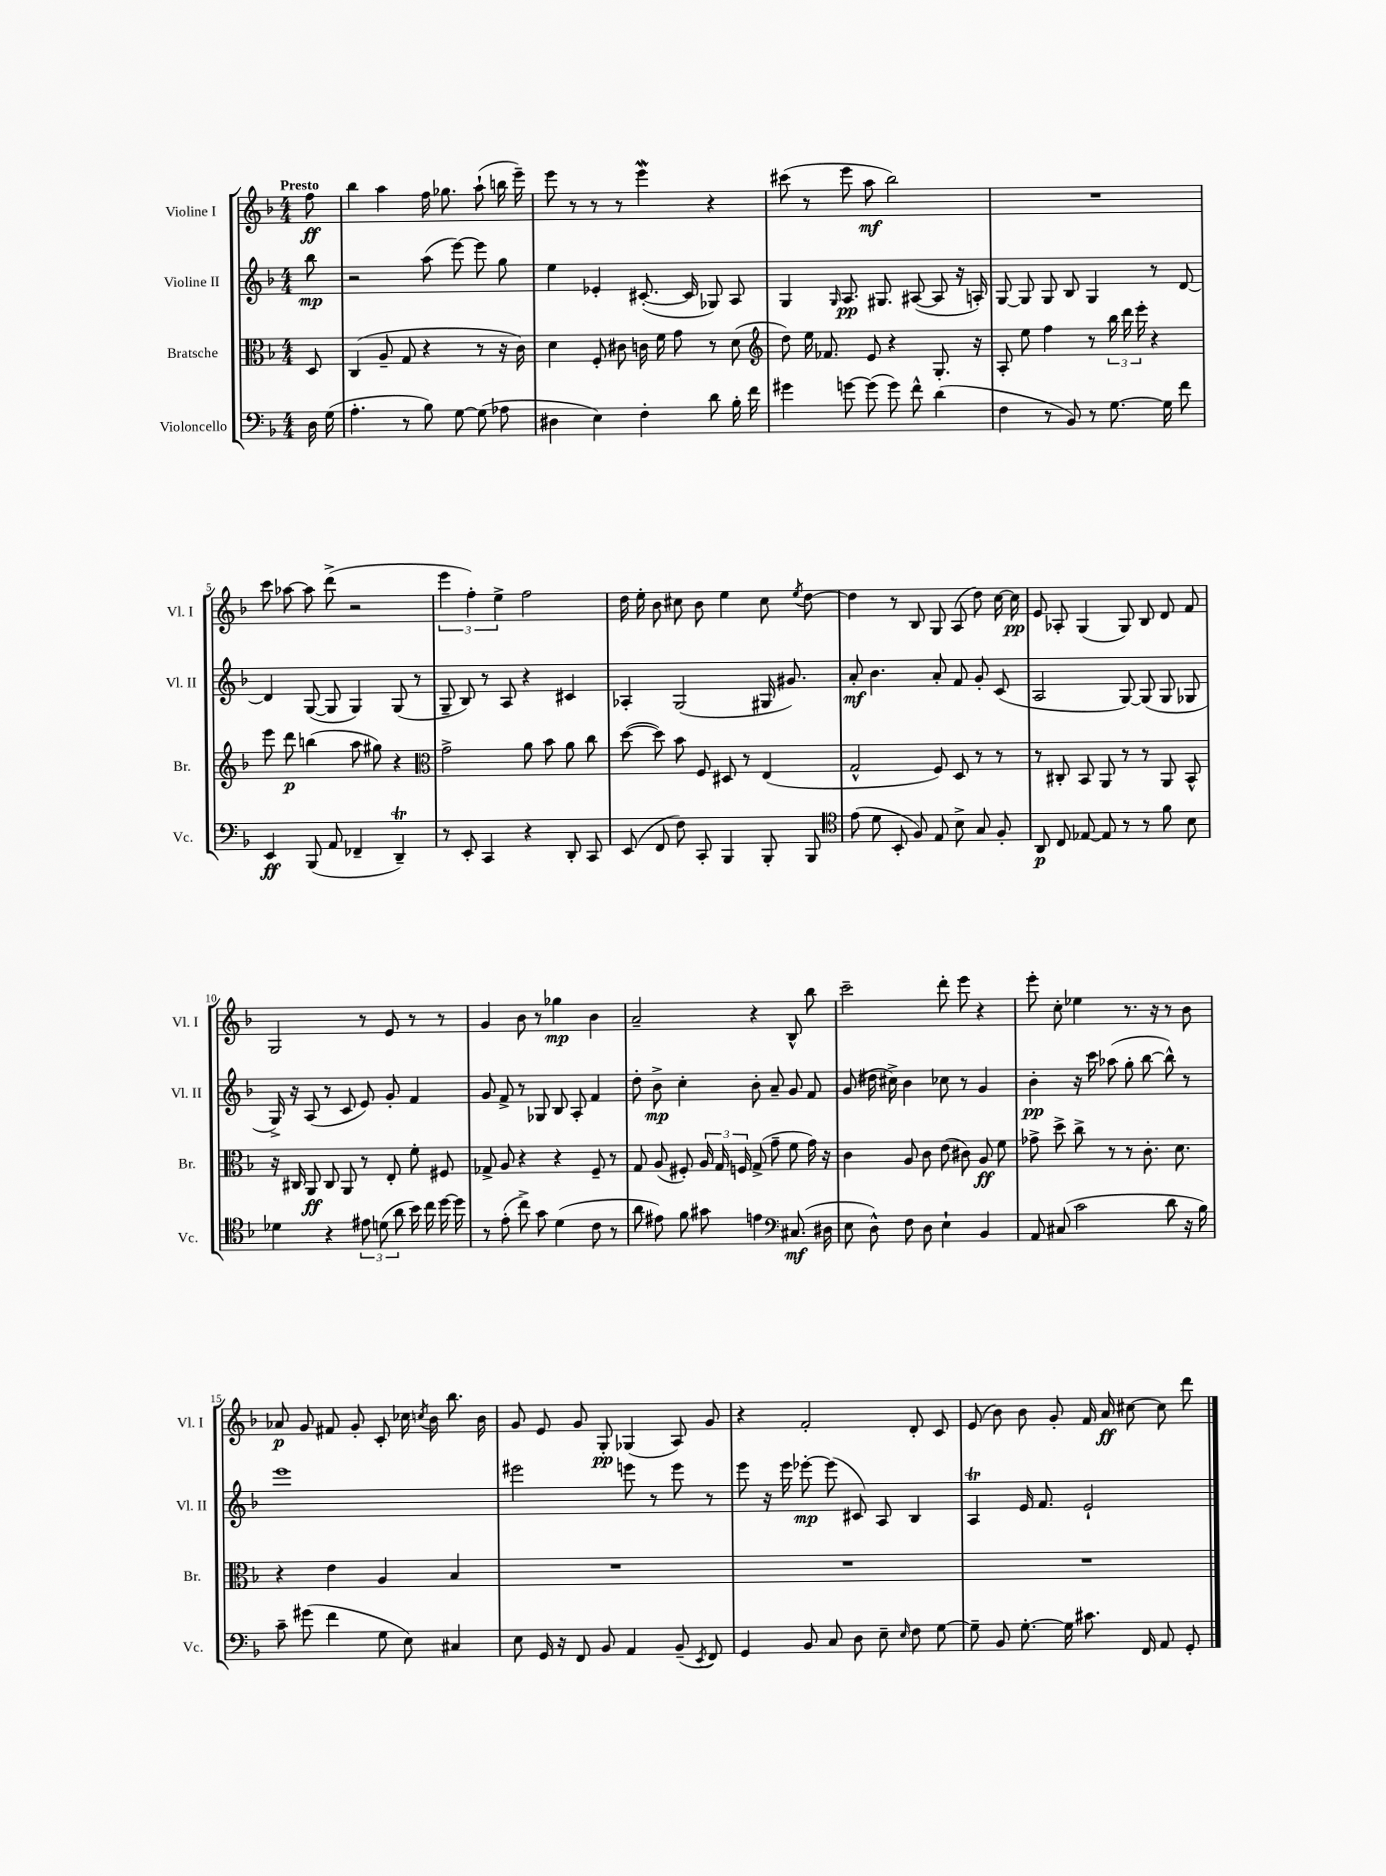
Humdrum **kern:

**kern	**dynam	**kern	**dynam	**kern	**dynam	**kern	**dynam
*part4	*part4	*part3	*part3	*part2	*part2	*part1	*part1
*staff4	*staff4	*staff3	*staff3	*staff2	*staff2	*staff1	*staff1
*I"Violoncello	*	*I"Bratsche	*	*I"Violine II	*	*I"Violine I	*
*I'Vc.	*	*I'Br.	*	*I'Vl. II	*	*I'Vl. I	*
*clefF4	*	*clefC3	*	*clefG2	*	*clefG2	*
*k[b-]	*	*k[b-]	*	*k[b-]	*	*k[b-]	*
*M4/4	*	*M4/4	*	*M4/4	*	*M4/4	*
=	=	=	=	=	=	=	=
!	!	!	!	!	!	!LO:TX:a:B:t=Presto	!
16D\	.	8D/	.	8bb-\	mp	8ff\	ff
(16G\	.	.	.	.	.	.	.
=1	=1	=1	=1	=1	=1	=1	=1
4.A'\	.	(4C/	.	2r	.	4bb-\	.
.	.	8A~/	.	.	.	4aa\	.
8r	.	8G/	.	.	.	.	.
8B-\)	.	4r	.	(8aa\	.	16ff\	.
.	.	.	.	.	.	8.gg-X\	.
[8G\	.	.	.	[8eee\)	.	.	.
(8G\]	.	8r	.	8eee\]	.	(8aa`\	.
8A-X\	.	16r	.	8gg\	.	16bbn\	.
.	.	16c\)	.	.	.	16eee~\)	.
=2	=2	=2	=2	=2	=2	=2	=2
4D#X\	.	4d\	.	4ee\	.	8eee\	.
.	.	.	.	.	.	8r	.
4E\)	.	8F'/	.	4e-X'/	.	8r	.
.	.	8c#X\	.	.	.	8r	.
4F'\	.	16cn\	.	([8.c#X'/	.	4eeeW\	.
.	.	16f\	.	.	.	.	.
.	.	8g\	.	.	.	.	.
.	.	.	.	16c#/]	.	.	.
8d\	.	8r	.	8G-X/)	.	4r	.
16B-'\	.	(8d\	.	8A/	.	.	.
16f\	.	.	.	.	.	.	.
=3	=3	=3	=3	=3	=3	=3	=3
*	*	*clefG2	*	*	*	*	*
4g#X\	.	8dd\)	.	4G/	.	(8ccc#X\	.
.	.	16ee\	.	.	.	8r	.
.	.	8.f-X/	.	.	.	.	.
.	.	.	.	16qqG/	.	.	.
[8gn\	.	.	.	8.A/	pp	8eee\	.
(8g\]	.	8e/	.	.	.	8aa\	mf
.	.	.	.	8.G#X/	.	.	.
8g\)	.	4r	.	.	.	2bb-\)	.
8f^^\	.	.	.	([8A#X/	.	.	.
(4d\	.	8.G'/	.	8A#/]	.	.	.
.	.	.	.	16r	.	.	.
.	.	16r	.	16An'/)	.	.	.
=4	=4	=4	=4	=4	=4	=4	=4
4F\	.	8A'/	.	[8G/	.	1r	.
.	.	8ee\	.	8G/]	.	.	.
8r	.	4ff\	.	8G/	.	.	.
8BB-/)	.	.	.	8B-/	.	.	.
8r	.	8r	.	4G/	.	.	.
[8.G\	.	24bb-\	.	.	.	.	.
.	.	24ddd\	.	.	.	.	.
.	.	24eee'\	.	.	.	.	.
.	.	4r	.	8r	.	.	.
16G\]	.	.	.	.	.	.	.
8f\	.	.	.	[8d/	.	.	.
!!LO:LB:g=z
=5	=5	=5	=5	=5	=5	=5	=5
4EE/	ff	8eee\	.	4d/]	.	8ccc\	.
.	.	8ddd\	p	.	.	[8aa-X\	.
(8BBB-/	.	(4bbn\	.	([8G/	.	8aa-\]	.
8AA/	.	.	.	8G/]	.	(8ddd^\	.
4FF-X~/	.	8aa\	.	4G/)	.	2r	.
.	.	8gg#X\)	.	.	.	.	.
4DDT~/)	.	4r	.	(8G/	.	.	.
.	.	.	.	8r	.	.	.
=6	=6	=6	=6	=6	=6	=6	=6
*	*	*clefC3	*	*	*	*	*
8r	.	2g^\	.	8G~/	.	6eee\	.
8EE'/	.	.	.	8B-/)	.	.	.
.	.	.	.	.	.	6ff'\)	.
4CC/	.	.	.	8r	.	.	.
.	.	.	.	.	.	6ee^\	.
.	.	.	.	8A/	.	.	.
4r	.	8a\	.	4r	.	2ff\	.
.	.	8b-\	.	.	.	.	.
8DD'/	.	8a\	.	4c#X/	.	.	.
8CC/	.	8cc\	.	.	.	.	.
=7	=7	=7	=7	=7	=7	=7	=7
(8EE/	.	([8dd\	.	4A-X'/	.	16dd\	.
.	.	.	.	.	.	16ee'\	.
8FF/	.	8dd\])	.	.	.	8b-\	.
8F\)	.	8b-\	.	(2G/	.	8cc#X\	.
8CC'/	.	8F/	.	.	.	8b-\	.
4BBB-/	.	8D#X/	.	.	.	4ee\	.
.	.	8r	.	.	.	.	.
8BBB-'/	.	(4E/	.	16G#X/	.	8cc#\	.
.	.	.	.	8.g#X/)	.	.	.
.	.	.	.	.	.	8qee/	.
8BBB-/	.	.	.	.	.	[8dd\	.
=8	=8	=8	=8	=8	=8	=8	=8
*clefC4	*	*	*	*	*	*	*
(8e\	.	2G^^/	.	8a'/	mf	4dd\]	.
8d\	.	.	.	4.b-\	.	.	.
8BB-'/	.	.	.	.	.	8r	.
8F/)	.	.	.	.	.	8B-/	.
8E/	.	8F/)	.	8a'/	.	8G/	.
8B-^\	.	8D/	.	8f/	.	(8A/	.
8G/	.	8r	.	8g'/	.	8dd\)	.
8F'/	.	8r	.	(8c/	.	[16cc\	.
.	.	.	.	.	.	16cc\]	pp
=9	=9	=9	=9	=9	=9	=9	=9
8AA/	p	8r	.	2A/	.	8e/	.
8C/	.	8C#X'/	.	.	.	8A-X'/	.
[8E-X/	.	8BB-/	.	.	.	(4G/	.
8E-/]	.	8AA/	.	.	.	.	.
8r	.	8r	.	[8G/)	.	8G/)	.
8r	.	8r	.	(8G/]	.	8B-/	.
8f\	.	8AA/	.	8G/	.	8d/	.
8B-\	.	8BB-^^/	.	8G-X/	.	8f/	.
!!LO:LB:g=z
=10	=10	=10	=10	=10	=10	=10	=10
4d-X\	.	16r	.	16G^/)	.	2G/	.
.	.	16C#X/	.	16r	.	.	.
.	.	8AA/	ff	(8A/	.	.	.
4r	.	8C#/	.	8r	.	.	.
.	.	8AA/	.	8c/	.	.	.
12e#X\	.	8r	.	8e/)	.	8r	.
(12dn\	.	.	.	.	.	.	.
.	.	8E'/	.	8g'/	.	8e/	.
12a\	.	.	.	.	.	.	.
16b-\)	.	8f'\	.	4f/	.	8r	.
16cc\	.	.	.	.	.	.	.
[16dd\	.	8F#X/	.	.	.	8r	.
16dd\]	.	.	.	.	.	.	.
=11	=11	=11	=11	=11	=11	=11	=11
8r	.	8G-X^/	.	8g/	.	4g/	.
(8e'\	.	8A/	.	8f^/	.	.	.
8cc^\)	.	4r	.	8r	.	8b-\	.
8g\	.	.	.	8G-X/	.	8r	.
(4d\	.	4r	.	8B-/	.	4gg-X\	mp
.	.	.	.	8A'/	.	.	.
8c\	.	8F~/	.	4f/	.	4b-\	.
8r	.	8r	.	.	.	.	.
=12	=12	=12	=12	=12	=12	=12	=12
8a\	.	8G/	.	8dd'\	.	2a~/	.
8e#X\)	.	(8A/	.	8b-^\	mp	.	.
8f\	.	8F#X'/)	.	4cc'\	.	.	.
8g#X\	.	24A/	.	.	.	.	.
.	.	24G/	.	.	.	.	.
.	.	24Fn/	.	.	.	.	.
4en\	.	(8G^/	.	8b-'\	.	4r	.
.	.	8g~\	.	8a~/	.	.	.
*clefF4	*	*	*	*	*	*	*
(8.C#X/	mf	8f\	.	8g/	.	8B-^^/	.
.	.	16g\)	.	8f/	.	8bb-\	.
16D#X\	.	16r	.	.	.	.	.
=13	=13	=13	=13	=13	=13	=13	=13
8E\	.	4c\	.	(8g/	.	2ccc~\	.
8D^^\)	.	.	.	16dd#X\	.	.	.
.	.	.	.	16cc#X^\)	.	.	.
8F\	.	8A/	.	4b-\	.	.	.
8D\	.	8c\	.	.	.	.	.
4E`\	.	(8e\	.	8cc-X\	.	8ddd'\	.
.	.	8c#X\)	.	8r	.	8eee\	.
4BB-/	.	8A/	ff	4g/	.	4r	.
.	.	8f\	.	.	.	.	.
=14	=14	=14	=14	=14	=14	=14	=14
8AA/	.	8g-X^\	.	4b-'\	pp	8eee'\	.
(8C#X/	.	8dd^\	.	.	.	8cc'\	.
2c\	.	8cc^\	.	16r	.	4ee-X\	.
.	.	.	.	16ccc\	.	.	.
.	.	8r	.	(8aa-X\	.	.	.
.	.	8r	.	8gg'\	.	8.r	.
.	.	8.c'\	.	[8bb-\	.	.	.
.	.	.	.	.	.	16r	.
8d\	.	.	.	8bb-^^\])	.	8r	.
.	.	8.d\	.	.	.	.	.
16r	.	.	.	8r	.	8b-\	.
16B-\)	.	.	.	.	.	.	.
!!LO:LB:g=z
=15	=15	=15	=15	=15	=15	=15	=15
8c~\	.	4r	.	1eee	.	8a-X/	p
(8g#X\	.	.	.	.	.	8g/	.
4f\	.	4e\	.	.	.	8f#X/	.
.	.	.	.	.	.	8g'/	.
8G\	.	4A/	.	.	.	8c'/	.
8E\)	.	.	.	.	.	16cc-X\	.
.	.	.	.	.	.	8qccn/	.
.	.	.	.	.	.	16b-\	.
4C#X/	.	4B-/	.	.	.	8.bb-\	.
.	.	.	.	.	.	16b-\	.
=16	=16	=16	=16	=16	=16	=16	=16
8E\	.	1r	.	2eee#X\	.	8g/	.
16GG/	.	.	.	.	.	8e/	.
16r	.	.	.	.	.	.	.
8FF/	.	.	.	.	.	8g/	.
8BB-/	.	.	.	.	.	8G'/	pp
4AA/	.	.	.	8eeen\	.	(4G-X/	.
.	.	.	.	8r	.	.	.
(8BB-~/	.	.	.	8eee\	.	8A/)	.
8qEE/	.	.	.	.	.	.	.
8FF/)	.	.	.	8r	.	8g/	.
=17	=17	=17	=17	=17	=17	=17	=17
4GG/	.	1r	.	8eee\	.	4r	.
.	.	.	.	16r	.	.	.
.	.	.	.	16eee\	.	.	.
8BB-/	.	.	.	[8eee-X'\	mp	2f'/	.
8C/	.	.	.	(8eee-\]	.	.	.
8D\	.	.	.	8c#X/)	.	.	.
8E~\	.	.	.	8A/	.	.	.
16qqE/	.	.	.	.	.	.	.
8F\	.	.	.	4B-/	.	8d'/	.
[8G\	.	.	.	.	.	8c/	.
=18	=18	=18	=18	=18	=18	=18	=18
8G~\]	.	1r	.	4At/	.	(8e/	.
8BB-/	.	.	.	.	.	8b-\)	.
[8.G'\	.	.	.	16e/	.	8b-\	.
.	.	.	.	8.f/	.	.	.
.	.	.	.	.	.	8g'/	.
16G\]	.	.	.	.	.	.	.
8.c#X\	.	.	.	2e`/	.	16f/	.
.	.	.	.	.	.	16a/	ff
.	.	.	.	.	.	[8cc#X\	.
16FF/	.	.	.	.	.	.	.
8AA/	.	.	.	.	.	8cc#\]	.
8GG'/	.	.	.	.	.	8ddd\	.
==	==	==	==	==	==	==	==
*-	*-	*-	*-	*-	*-	*-	*-
